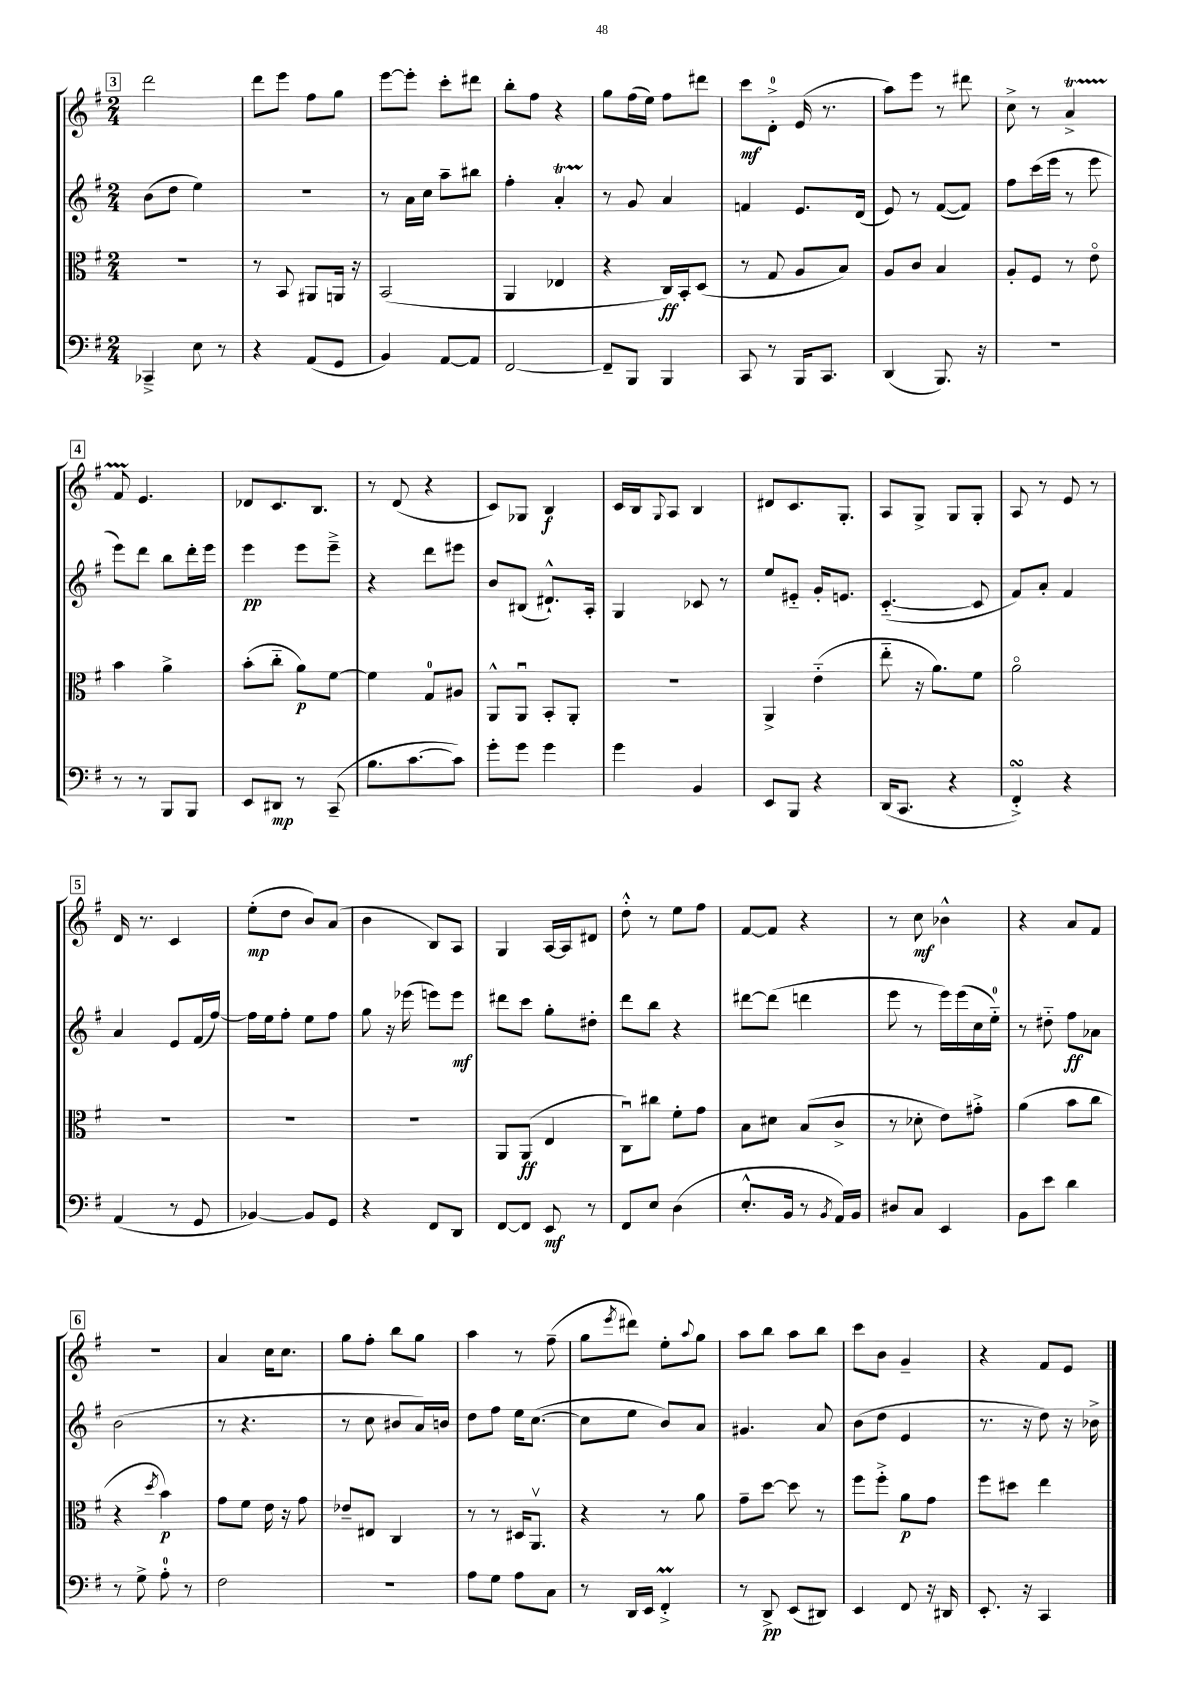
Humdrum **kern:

**kern	**kern	**kern	**kern
*staff4	*staff3	*staff2	*staff1
*clefF4	*clefC3	*clefG2	*clefG2
*k[f#]	*k[f#]	*k[f#]	*k[f#]
*M2/4	*M2/4	*M2/4	*M2/4
4CC-~^	2r	(8b	2ddd
.	.	8dd	.
8E	.	4ee)	.
8r	.	.	.
=	=	=	=
4r	8r	2r	8ddd
.	8BB	.	8eee
(8AA	8AA#	.	8ff#
8GG	16AA	.	8gg
.	16r	.	.
=	=	=	=
4BB)	(2BB	8r	[8eee
.	.	16a	8eee']
.	.	16cc	.
[8AA	.	8aa~	8ccc'
8AA]	.	8bb#	8ddd#
=	=	=	=
[2FF#	4AA	4ff#'	8bb'
.	.	.	8ff#
.	4E-	4a'	4r
=	=	=	=
8FF#~]	4r	8r	8gg
8BBB	.	8g	(16ff#
.	.	.	16ee)
4BBB	16C)	4a	8ff#
.	16BB'	.	.
.	(8D	.	8ddd#
=	=	=	=
8CC	8r	4f	8ccc
8r	8G	.	8d'^
16BBB	8A	8.e	(16e
8.CC	.	.	8.r
.	8B)	.	.
.	.	(16d	.
=	=	=	=
(4DD	8A	8e)	8aa)
.	8c	8r	8eee
8.BBB)	4B	([8f#	8r
.	.	8f#])	8ddd#
16r	.	.	.
=	=	=	=
2r	8A'	8ff#	8cc^
.	8F#	(16ccc	8r
.	.	16eee	.
.	8r	8r	4a^
.	8eo	8eee	.
=	=	=	=
8r	4b	8eee)	8f#
8r	.	8ddd	4.e
8BBB	4a^	8bb	.
8BBB	.	16ddd'	.
.	.	16eee	.
=	=	=	=
8EE	(8b'	4eee	8d-
8DD#	8cc'~	.	8.c
8r	8a)	8eee	.
.	.	.	8.B
(8CC~	[8f#	8eee~^	.
=	=	=	=
8.B	4f#]	4r	8r
.	.	.	(8d
[8.c	.	.	.
.	8G	8ddd	4r
8c])	8A#	8eee#	.
=	=	=	=
8g'	8AA^^	8b	8c)
8g	8AAu	(8B#	8G-
4g	8BB'	8.d#`^^)	4B
.	8AA'	.	.
.	.	16A'	.
=	=	=	=
4g	2r	4G	16c
.	.	.	16B
.	.	.	8qqG
.	.	.	8A
4BB	.	8c-	4B
.	.	8r	.
=	=	=	=
8EE	4AA^	8ee	8d#
8BBB	.	8e#'~	8.c
4r	(4e'~	16g'	.
.	.	8.e	8.G'
=	=	=	=
(16DD	8ee'~	([4.c'~	8A
8.CC	.	.	.
.	16r	.	8G^
.	8.a)	.	.
4r	.	.	8G
.	8f#	8c]	8G'
=	=	=	=
4FF#'^)	2ao	8f#)	8A
.	.	8a'	8r
4r	.	4f#	8e
.	.	.	8r
=	=	=	=
(4AA	2r	4a	16d
.	.	.	8.r
8r	.	8e	4c
8GG	.	(16f#	.
.	.	[16ff#)	.
=	=	=	=
[4BB-)	2r	16ff#]	(8ee'
.	.	16ee	.
.	.	8ff#'	8dd
8BB-]	.	8ee	8b)
8GG	.	8ff#	(8a
=	=	=	=
4r	2r	8gg	4b
.	.	16r	.
.	.	(16eee-	.
8FF#	.	8eee)	8B)
8DD	.	8eee	8A
=	=	=	=
[8FF#	8AA	8ddd#	4G
8FF#]	(8AA	8ccc	.
8EE	4E	8gg'	[16A
.	.	.	16A]
8r	.	8dd#'	8d#
=	=	=	=
8FF#	8Cu)	8ddd	8dd'^^
8E	8cc#	8bb	8r
(4D	8f#'	4r	8ee
.	8g	.	8ff#
=	=	=	=
8.E'^^	8B	[8ddd#	[8f#
.	8d#	(8ddd#]	8f#]
16BB	.	.	.
8r	(8B	4ddd	4r
8qBB	.	.	.
16AA)	8c^	.	.
16BB	.	.	.
=	=	=	=
8D#	8r	8eee	8r
8C	8d-'	8r	8cc
4EE	8e)	16eee)	4b-^^
.	.	(16eee	.
.	8g#'^	16cc	.
.	.	16ee'~)	.
=	=	=	=
8BB	(4a	8r	4r
8e	.	8dd#'~	.
4d	8b	8ff#	8a
.	8cc	8a-	8f#
=	=	=	=
8r	4r	(2b	2r
8G^	.	.	.
.	8qdd	.	.
8A'	4b)	.	.
8r	.	.	.
=	=	=	=
2F#	8g	8r	4a
.	8f#	4.r	.
.	16e	.	16cc
.	16r	.	8.cc
.	8g	.	.
=	=	=	=
2r	8e-~	8r	8gg
.	8E#	8cc	8ff#'
.	4C	8b#	8bb
.	.	16a)	8gg
.	.	16b	.
=	=	=	=
8A	8r	8dd	4aa
8G	8r	8ff#	.
8A	16D#	16ee	8r
.	8.AAv	([8.cc	.
8C	.	.	(8ff#~
=	=	=	=
8r	4r	8cc]	8gg
.	.	.	8qeee
16DD	.	8ee	8ddd#)
16EE	.	.	.
4FF#'^	8r	8b)	8ee'
.	.	.	8qqaa
.	8a	8a	8gg
=	=	=	=
8r	8g~	4.g#	8aa
8DD^	[8dd	.	8bb
(8EE	8dd]	.	8aa
8DD#)	8r	8a	8bb
=	=	=	=
4EE	8ff#	(8b	8ccc
.	8ff#'^	8dd	8b
8FF#	8a	4e	4g~
16r	8g	.	.
16DD#	.	.	.
=	=	=	=
8.EE'	8ff#	8.r	4r
.	8dd#	.	.
16r	.	16r	.
4CC	4ee	8dd)	8f#
.	.	16r	8e
.	.	16b-^	.
==	==	==	==
*-	*-	*-	*-
